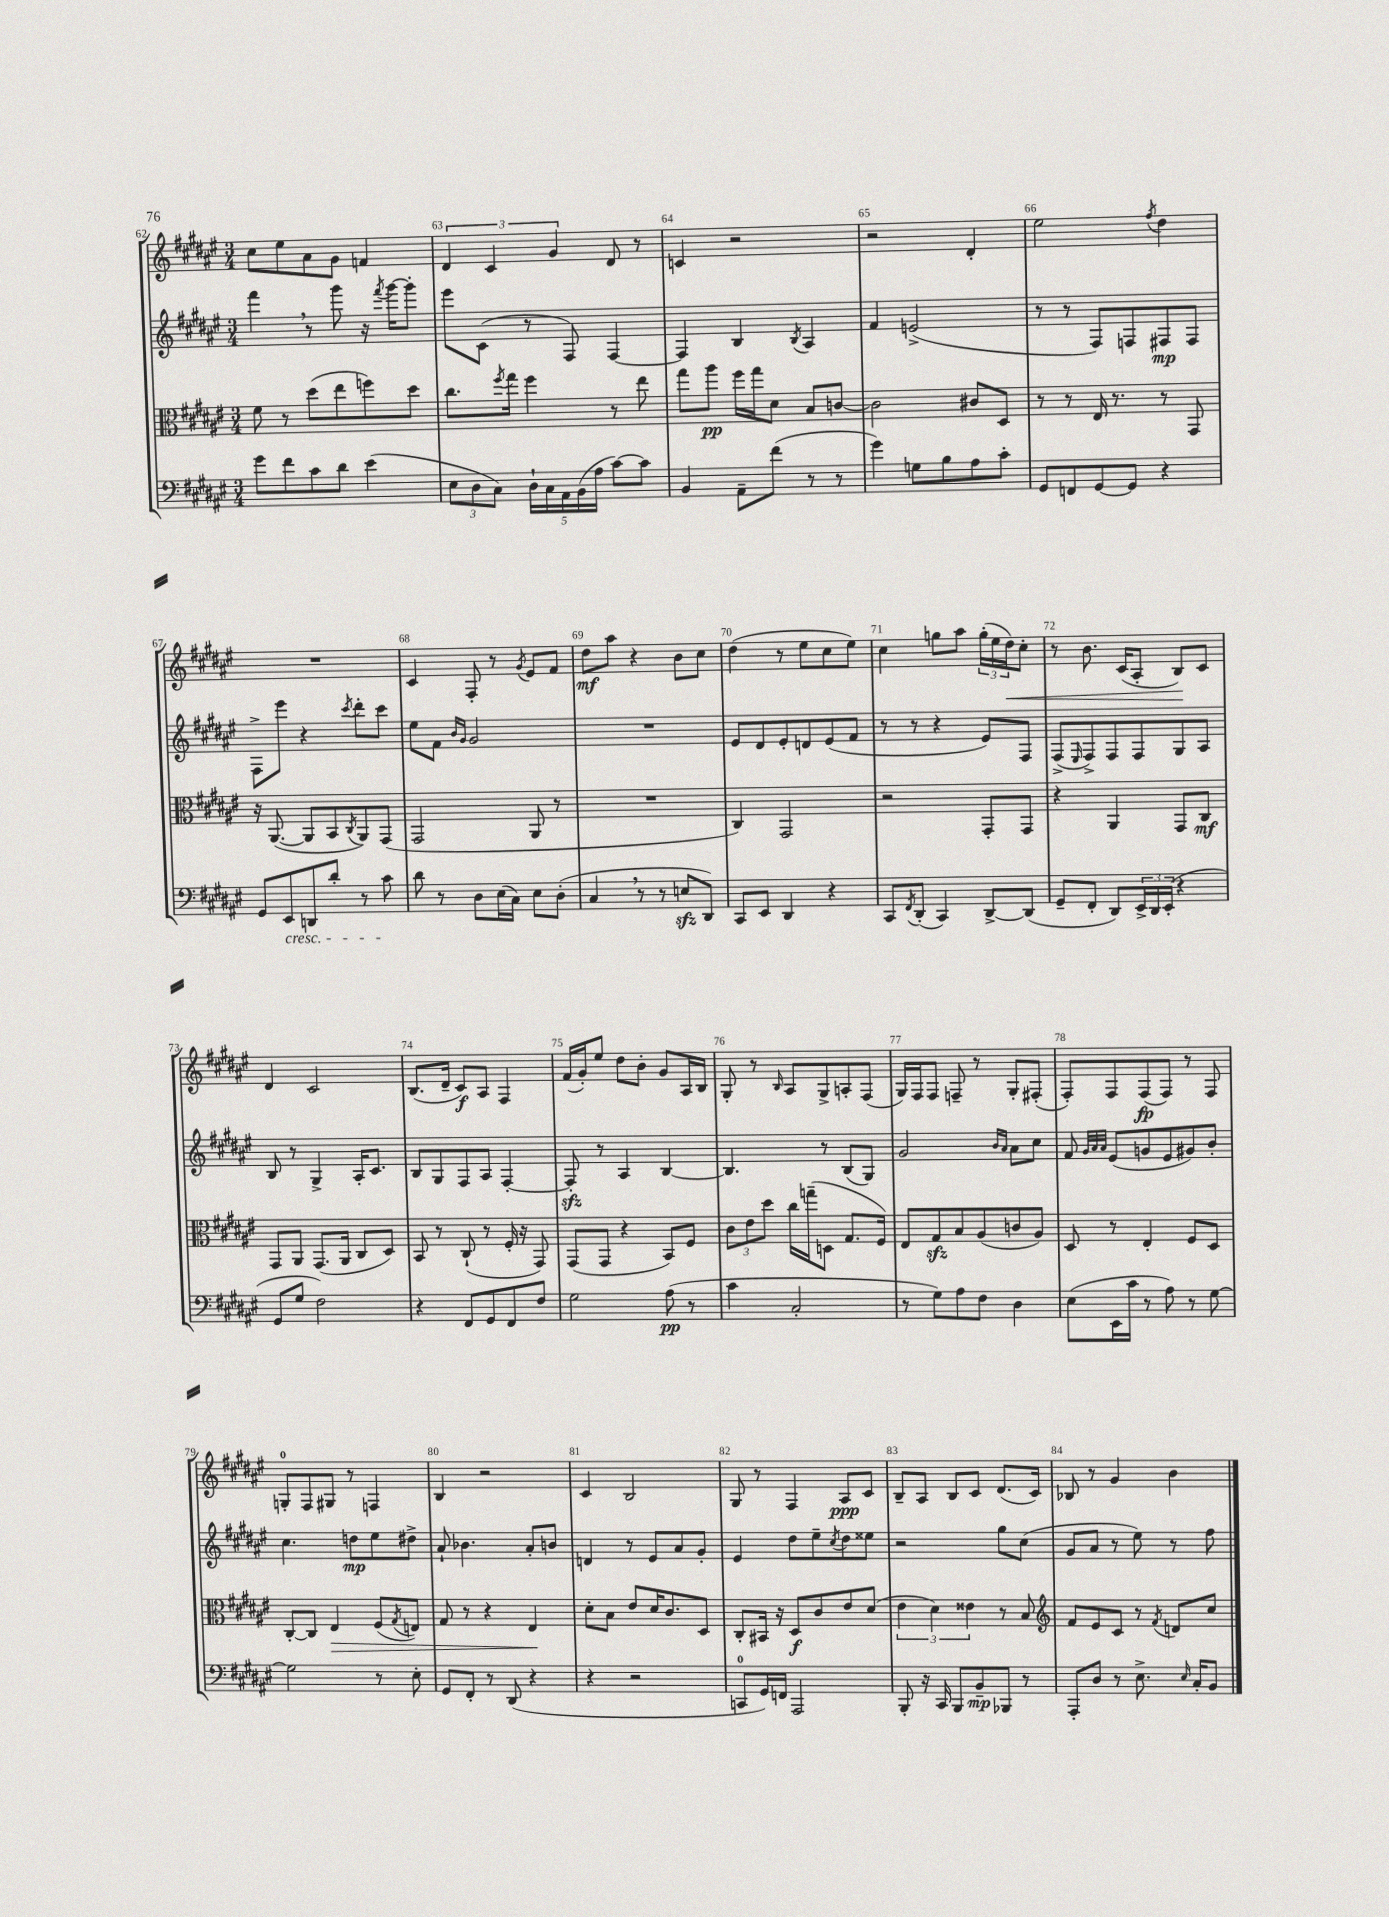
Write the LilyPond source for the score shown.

<<
\new StaffGroup <<
\new Staff = "s0" {
    \clef treble \key fis \major \numericTimeSignature \time 3/4
    cis''8 eis''8 ais'8 gis'8 f'4 |
    \tuplet 3/2 { dis'4 cis'4 gis'4 } dis'8 r8 |
    c'4 r2 |
    r2 dis'4-. |
    eis''2 \acciaccatura { fis''8 } dis''4 |
    R2. |
    cis'4 fis8-. r8 \acciaccatura { gis'8 } eis'8 fis'8 |
    dis''8\mf ais''8 r4 b'8 cis''8 |
    dis''4( r8 eis''8 cis''8 eis''8) |
    cis''4 g''8 ais''8 \tuplet 3/2 { g''16-.( eis''16 dis''16\<) } cis''8-. |
    r8 b'8. cis'16( ais8-. b8\!) cis'8 |
    dis'4 cis'2 |
    b8.( dis'16-- cis'8\f) ais8 fis4 |
    fis'16( gis'16-.) eis''8 dis''8 b'8-. gis'8 ais16 b16 |
    gis8-. r8 \grace { b16 } ais8 gis8-> a8-. fis8( |
    gis16) fis16 fis8 f8-- r8 gis8-. fis8-.( |
    fis8-.) fis8 fis8\fp( fis8) r8 fis8 |
    g8-0-. fis8 gis8 r8 f4 |
    b4 r2 |
    cis'4 b2 |
    gis8 r8 fis4 ais8\ppp cis'8 |
    b8-- ais8 b8 cis'8 dis'8.( cis'16) |
    bes8 r8 gis'4 b'4 \bar "|." |
}
\new Staff = "s1" {
    \clef treble \key fis \major \numericTimeSignature \time 3/4
    fis'''4 \breathe r8 gis'''8 r16 \acciaccatura { fis'''8 } gis'''16~ gis'''8-. |
    eis'''8 cis'8( r8 fis8) fis4~ |
    fis4 b4 \acciaccatura { b8 } ais4 |
    fis'4 e'2->( |
    r8 r8 fis8) f8 fis8\mp fis8 |
    fis8-> eis'''8 r4 \acciaccatura { cis'''8 } dis'''8-. cis'''8 |
    eis''8 fis'8 \grace { b'16 gis'16 } gis'2 |
    R2. |
    eis'8 dis'8 eis'8-. d'8 eis'8( fis'8 |
    r8 r8 r4 eis'8) fis8 |
    fis8->( \grace { eis16 } fis8->) fis8 fis8 gis8 ais8 |
    b8 r8 gis4-> ais16-. cis'8. |
    b8 gis8 fis8 ais8 fis4~-. |
    fis8-.\sfz r8 ais4 b4~ |
    b4. r8 b8( gis8) |
    gis'2 \grace { b'16 ais'16 } ais'8 cis''8 |
    fis'8 \grace { gis'32 ais'32 ais'32 } eis'8( g'8 eis'8 gis'8) b'8-. |
    cis''4. d''8\mp eis''8 dis''8-> |
    ais'8-! bes'4. ais'8-. b'8 |
    d'4 r8 eis'8 ais'8 gis'8-. |
    eis'4 dis''8 eis''8-- \acciaccatura { cis''8 } dis''8 eisis''8 |
    r2 gis''8 cis''8( |
    gis'8 ais'8 r8 eis''8) r8 fis''8 \bar "|." |
}
\new Staff = "s2" {
    \clef alto \key fis \major \numericTimeSignature \time 3/4
    fis'8 r8 dis''8( eis''8 f''8) dis''8 |
    cis''8. \acciaccatura { fis''8 } gis''16 fis''4 r8 eis''8 |
    gis''8 ais''8\pp fis''16 gis''16 dis'8 b8 c'8~ |
    c'2 cis'8 dis8 |
    r8 r8 eis16 r8. r8 gis,8 |
    r16 ais,8.~( ais,8 b,8 \acciaccatura { cis8 } ais,8) gis,8( |
    gis,2 ais,8 r8 |
    R2. |
    cis4) gis,2 |
    r2 gis,8-. gis,8 |
    r4 ais,4 gis,8 cis8\mf |
    gis,8 ais,8 gis,8.( ais,16 cis8 dis8) |
    b,8 r8 cis8-!( r8 fis16-. r16 gis,8) |
    gis,8( gis,8 r4 b,8) fis8 |
    \tuplet 3/2 { cis'8 eis'8 dis''8 } cis''16 g''16--( d8 gis8. fis16) |
    eis8 gis8\sfz b8 ais8( c'8 ais8) |
    dis8 r8 eis4-. fis8 dis8 |
    cis8~-. cis8 eis4\> fis8( \acciaccatura { gis8 } e8) |
    gis8 r8 r4 eis4\! |
    dis'8-. b8 eis'8 dis'16 cis'8. dis8 |
    cis8-. bis,16 r16 dis8\f cis'8 eis'8 dis'8( |
    \tuplet 3/2 { eis'4 dis'4) eisis'4 } r8 b8 |
    \clef treble fis'8 eis'8 cis'8 r8 \acciaccatura { fis'8 } d'8 cis''8 \bar "|." |
}
\new Staff = "s3" {
    \clef bass \key fis \major \numericTimeSignature \time 3/4
    gis'8 fis'8 cis'8 dis'8 eis'4( |
    \tuplet 3/2 { eis8 dis8 cis8) } \tuplet 5/4 { dis16-! cis16 ais,16 b,16( ais16 } cis'8~) cis'8 |
    b,4 ais,8-- fis'8( r8 r8 |
    gis'4) g8 b8 ais8 cis'8-. |
    gis,8 f,8 gis,8~ gis,8 r4 |
    gis,8 eis,8\cresc d,8 dis'8-. r8 cis'8\! |
    dis'8 r8 dis8 eis16( cis16) eis8 dis8-.( |
    cis4 \breathe r8 r8 e8\sfz dis,8) |
    cis,8 eis,8 dis,4 r4 |
    cis,8 \acciaccatura { fis,8 } dis,8-.( cis,4) dis,8~-> dis,8( |
    gis,8-- fis,8-. dis,8) \tuplet 3/2 { eis,16-> dis,16 eis,16-.( } r4 |
    gis,8 gis8 fis2) |
    r4 fis,8 gis,8 fis,8 fis8 |
    gis2 ais8\pp( r8 |
    cis'4 cis2-. |
    r8 gis8) ais8 fis8 dis4 |
    eis8( eis,16 cis'16 r8 ais8) r8 gis8~ |
    gis2 r8 eis8-. |
    gis,8 fis,8-. r8 dis,8( r4 |
    r4 r2 |
    c,8-0 gis,16) f,16 ais,,2 |
    b,,8-. r16 cis,16 b,,8 b,8--\mp bes,,8 r8 |
    ais,,8-. dis8 r8 eis8.-> \grace { eis16 } cis16-. b,8 \bar "|." |
}
>>
>>
\layout { \context { \Score currentBarNumber = #62 \override BarNumber.break-visibility = ##(#f #t #t) barNumberVisibility = #all-bar-numbers-visible } }
